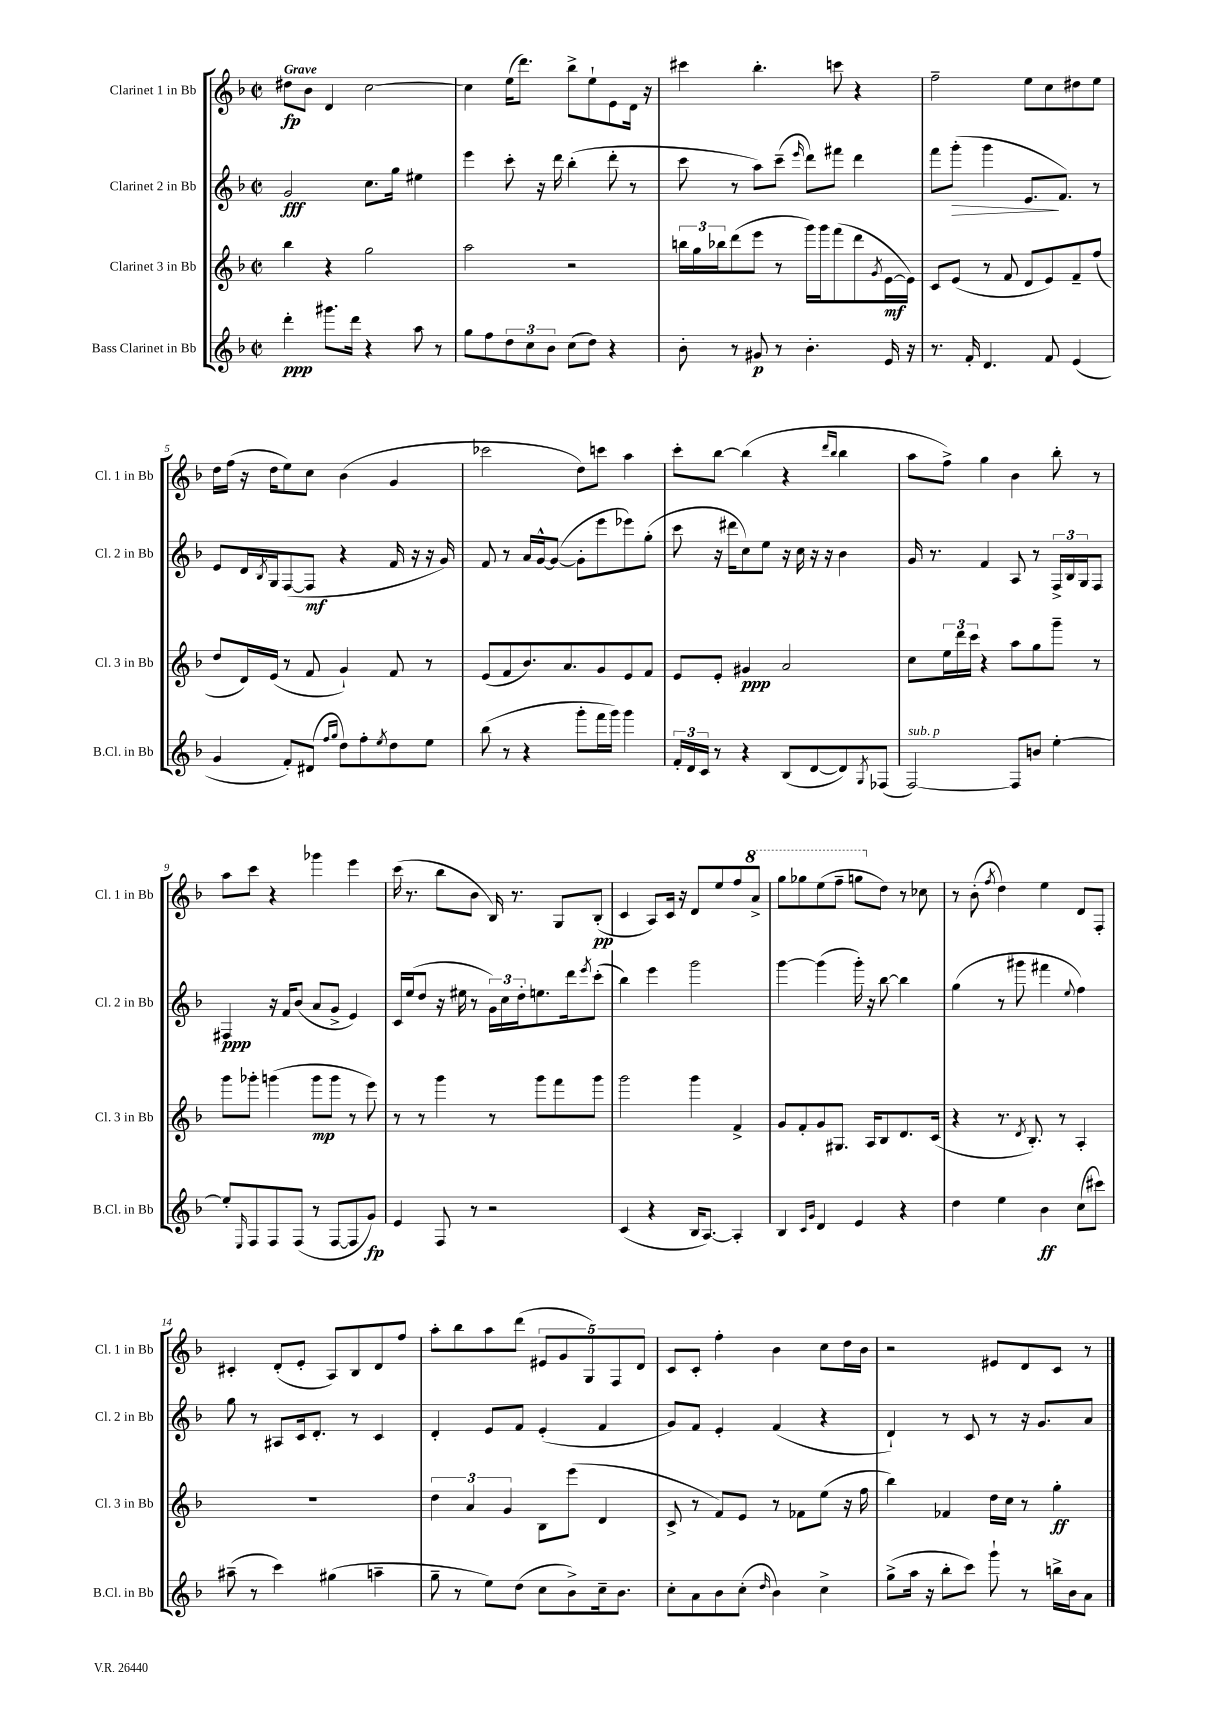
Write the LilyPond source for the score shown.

<<
\new StaffGroup <<
\new Staff = "s0" \with { instrumentName = "Clarinet 1 in Bb" shortInstrumentName = "Cl. 1 in Bb" } {
    \clef treble \key f \major \defaultTimeSignature \time 2/2 \tempo "Grave"
    dis''8\fp bes'8 d'4 c''2~ |
    c''4 e''16( d'''8.) bes''8-> e''8-! e'8 d'16 r16 |
    cis'''4 bes''4.-. c'''8 r4 |
    f''2-- e''8 c''8 dis''8 e''8 |
    d''16 f''16( r16 d''16 e''8) c''8 bes'4( g'4 |
    ces'''2 d''8) c'''8 a''4 |
    c'''8-. bes''8~ bes''4( r4 \grace { d'''16 bes''16 } bes''4 |
    a''8 f''8->) g''4 bes'4 bes''8-. r8 |
    a''8 c'''8 r4 ges'''4 e'''4 |
    c'''16( r8. bes''8 bes'8 bes16) r8. g8 bes8-.\pp( |
    c'4 a8) c'16 r16 d'8 e''8 f''8 \ottava #1 a''8-> |
    g'''8 ges'''8 e'''8( f'''8-- g'''8 \ottava #0 d''8) r8 ces''8 |
    r8 bes'8-.( \acciaccatura { f''8 } d''4) e''4 d'8 f8-. |
    cis'4-. d'8-.( e'8-. a8) bes8 d'8 f''8 |
    a''8-. bes''8 a''8 d'''8( \tuplet 5/4 { eis'8 g'8 g8) f8 d'8 } |
    c'8 c'8-. f''4-. bes'4 c''8 d''16 bes'16 |
    r2 eis'8 d'8 c'8 r8 \bar "|." |
}
\new Staff = "s1" \with { instrumentName = "Clarinet 2 in Bb" shortInstrumentName = "Cl. 2 in Bb" } {
    \clef treble \key f \major \defaultTimeSignature \time 2/2
    g'2\fff c''8. g''16 eis''4 |
    e'''4 c'''8-. r16 d'''16 bes''4-.( d'''8-. r8 |
    c'''8 r8 a''8) c'''8--( \grace { e'''16 } d'''8) fis'''8 d'''4 |
    f'''8 g'''8-.\>( g'''4 e'8.\! f'8.) r8 |
    e'8 d'16 \acciaccatura { bes8 } g16 f8~( f8\mf r4 f'16 r16 r16 g'16) |
    f'8 r8 a'16 g'16~-^ g'8~( g'8-. e'''8 ees'''8) g''8-.( |
    c'''8 r16 dis'''16 c''8) e''8 r16 c''16 r16 r16 bes'4 |
    g'16 r8. f'4 a8 r8 \tuplet 3/2 { f16-> bes16 g16 } f8 |
    fis4\ppp r16 f'16 bes'8( a'8 g'8-> e'4) |
    c'16 e''16( d''8 r16 eis''16 r8 \tuplet 3/2 { g'16) c''16 d''16-. } e''8. d'''16 \acciaccatura { e'''8 } c'''8-.( |
    bes''4) e'''4 g'''2 |
    g'''4~ g'''4( g'''16-.) r16 bes''8~ bes''4 |
    g''4( r8 gis'''8 fis'''4 \appoggiatura { e''8 } f''4) |
    g''8 r8 ais8 c'16 d'8.-. r8 c'4 |
    d'4-. e'8 f'8 e'4-.( f'4 |
    g'8) f'8 e'4-. f'4( r4 |
    d'4-!) r8 c'8 r8 r16 g'8. a'8 \bar "|." |
}
\new Staff = "s2" \with { instrumentName = "Clarinet 3 in Bb" shortInstrumentName = "Cl. 3 in Bb" } {
    \clef treble \key f \major \defaultTimeSignature \time 2/2
    bes''4 r4 g''2 |
    a''2 r2 |
    \tuplet 3/2 { b''16 g''16 bes''16 } d'''8( e'''8 r8 g'''16) g'''16 f'''8( d'''8 \acciaccatura { g'8 } e'16~\mf e'16) |
    c'8 e'8( r8 f'8 d'8 e'8) f'8-- f''8( |
    d''8 d'16) e'16( r8 f'8 g'4-!) f'8 r8 |
    e'8( f'8 bes'8.) a'8. g'8 e'8 f'8 |
    e'8 e'8-. gis'4\ppp a'2 |
    c''8 \tuplet 3/2 { e''16 d'''16 c'''16 } r4 a''8 g''8 g'''8-- r8 |
    g'''8 ges'''8-. g'''4( g'''8\mp g'''8 r8 e'''8) |
    r8 r8 g'''4 r8 g'''8 f'''8 g'''8 |
    g'''2 g'''4 f'4-> |
    g'8 f'8-. g'8 gis8. a16 bes8 d'8. c'16( |
    r4 r8. \acciaccatura { d'8 } bes8.-.) r8 a4-. |
    R1 |
    \tuplet 3/2 { d''4 a'4 g'4 } bes8 e'''8( d'4 |
    c'8-> r8 f'8) e'8 r8 fes'8 e''8( r16 f''16 |
    bes''4) fes'4 d''16 c''16 r8 g''4-.\ff \bar "|." |
}
\new Staff = "s3" \with { instrumentName = "Bass Clarinet in Bb" shortInstrumentName = "B.Cl. in Bb" } {
    \clef treble \key f \major \defaultTimeSignature \time 2/2
    d'''4-.\ppp gis'''8. d'''16 r4 a''8 r8 |
    g''8 f''8 \tuplet 3/2 { d''8 c''8 bes'8 } c''8( d''8) r4 |
    bes'8-. r8 gis'8\p r8 bes'4.-. e'16 r16 |
    r8. f'16-. d'4. f'8 e'4( |
    g'4 f'8-.) dis'8( \grace { f''16 g''16 } d''8) f''8-. \acciaccatura { e''8 } d''8 e''8 |
    bes''8( r8 r4 g'''8-. f'''16 g'''16) g'''4 |
    \tuplet 3/2 { f'16-. d'16 c'16 } r8 r4 bes8( d'8~ d'8) \acciaccatura { g8 } fes8( |
    f2~^\markup { \italic "sub. p" }) f8 b'8 e''4~-. |
    e''8-. \grace { e16 } f8 f8 f8( r8 f8~ f8 g'8\fp) |
    e'4 f8 r8 r2 |
    c'4( r4 bes16 a8.~) a4-. |
    bes4 \grace { c'16 g'16 } d'4 e'4 r4 |
    d''4 e''4 bes'4\ff c''8( cis'''8) |
    ais''8--( r8 c'''4) gis''4( a''4-- |
    g''8-- r8 e''8) d''8( c''8 bes'8->) c''16-- bes'8. |
    c''8-. a'8 bes'8 c''8-.( \grace { d''16 } bes'4) c''4-> |
    g''8->( a''16 r16 bes''8-. c'''8) g'''8-! r8 b''16-> bes'16 a'8 \bar "|." |
}
>>
>>
